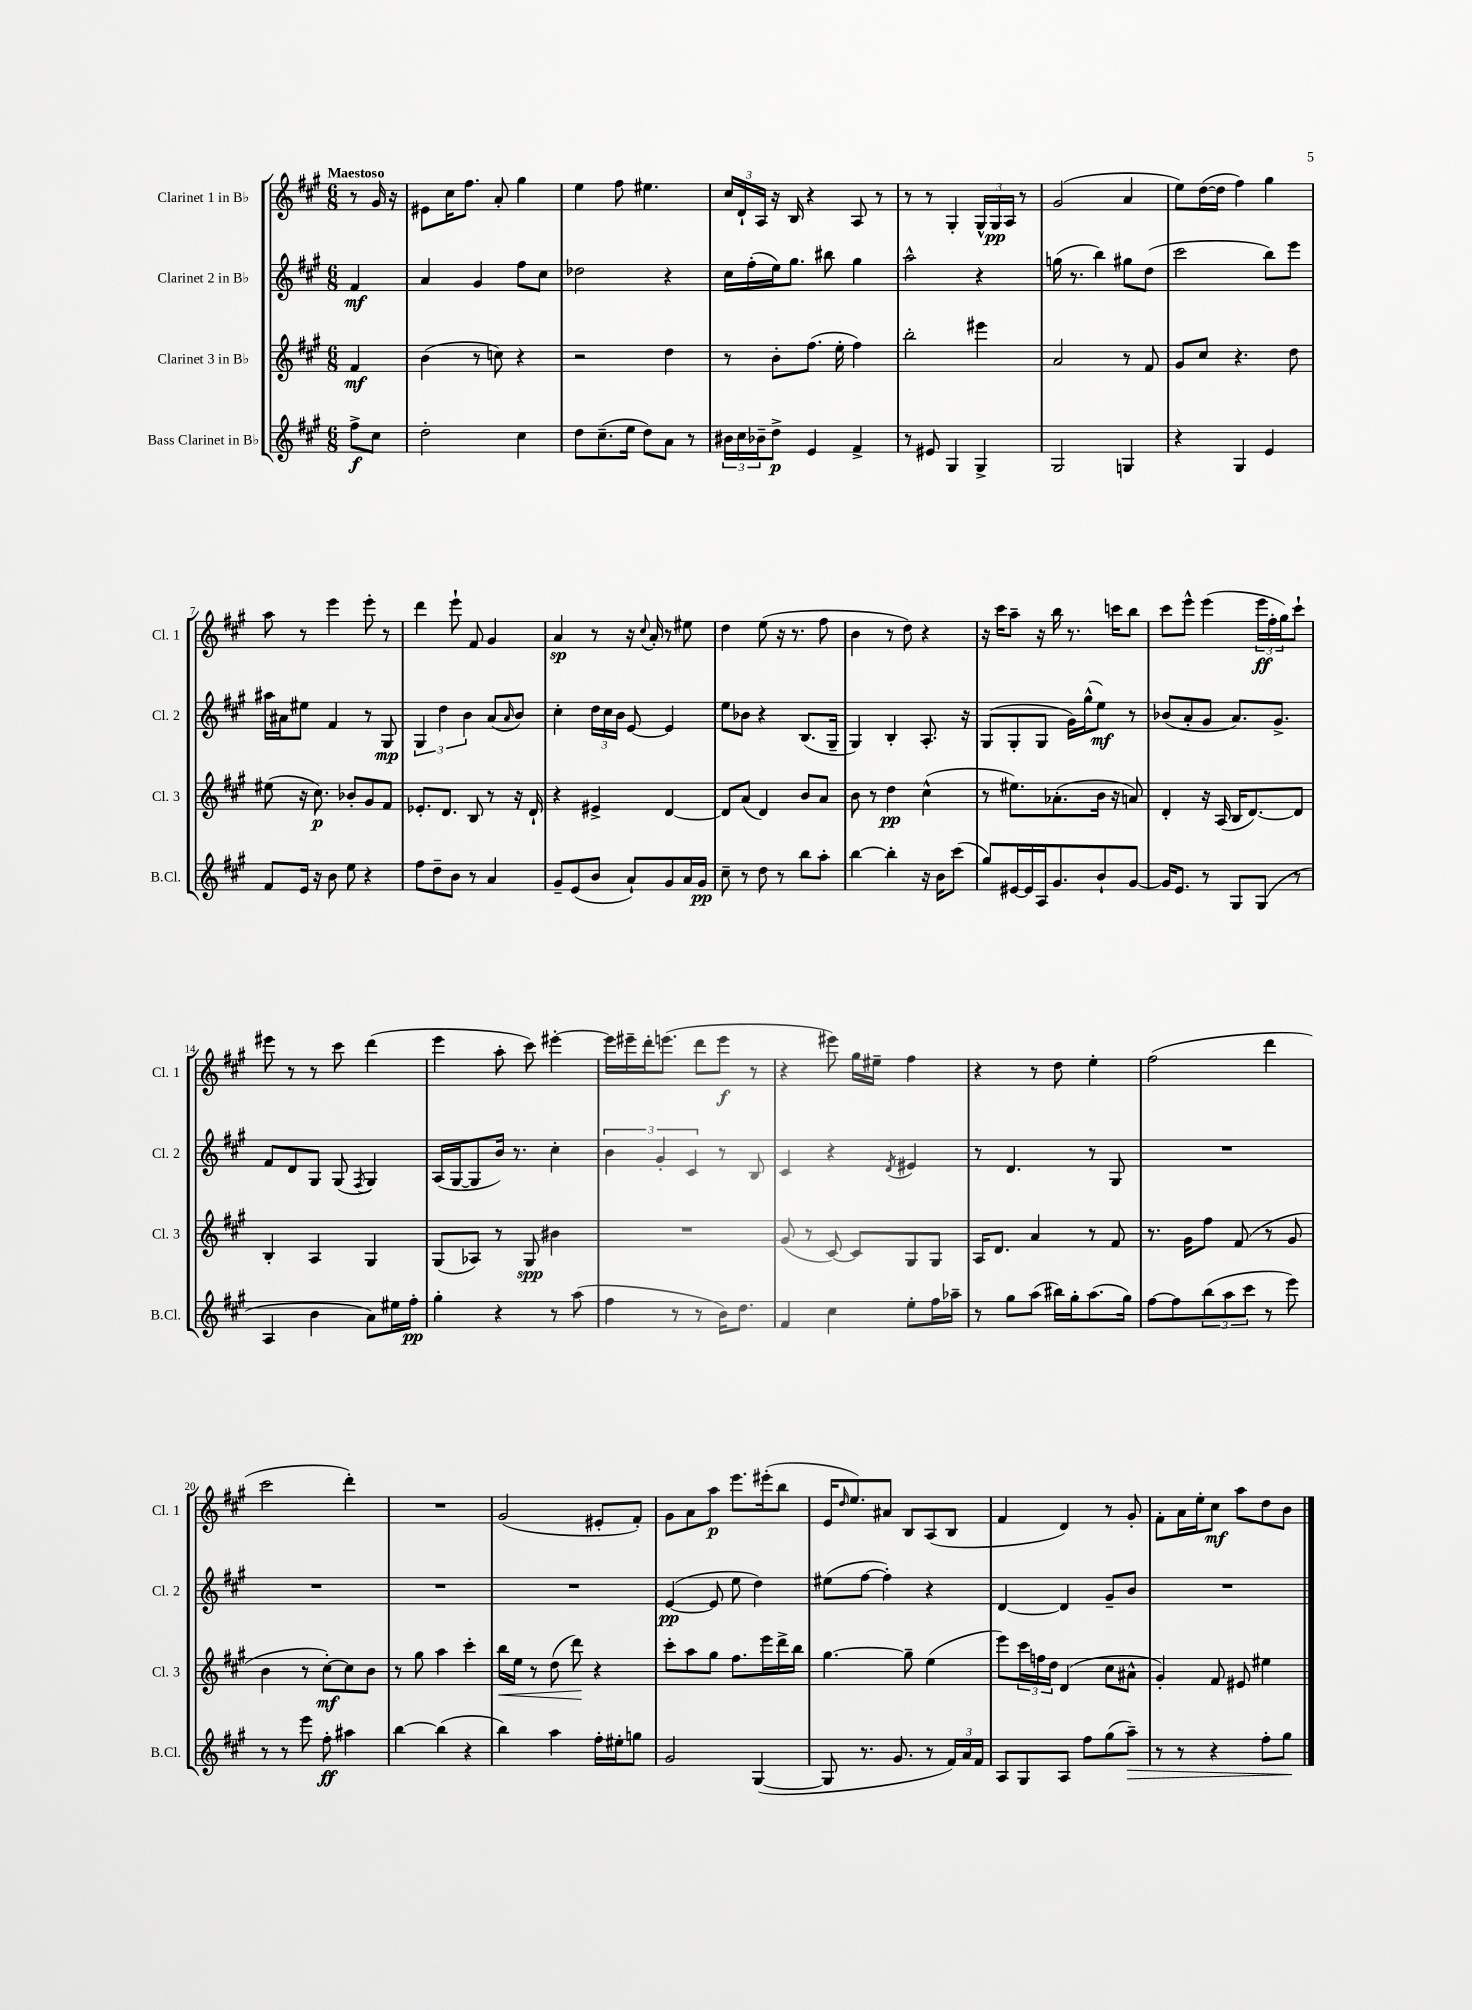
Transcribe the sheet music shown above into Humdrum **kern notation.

**kern	**dynam	**kern	**dynam	**kern	**dynam	**kern	**dynam
*part4	*part4	*part3	*part3	*part2	*part2	*part1	*part1
*staff4	*staff4	*staff3	*staff3	*staff2	*staff2	*staff1	*staff1
*I"Bass Clarinet in B♭	*	*I"Clarinet 3 in B♭	*	*I"Clarinet 2 in B♭	*	*I"Clarinet 1 in B♭	*
*I'B.Cl.	*	*I'Cl. 3	*	*I'Cl. 2	*	*I'Cl. 1	*
*clefG2	*	*clefG2	*	*clefG2	*	*clefG2	*
*k[f#c#g#]	*	*k[f#c#g#]	*	*k[f#c#g#]	*	*k[f#c#g#]	*
*M6/8	*	*M6/8	*	*M6/8	*	*M6/8	*
=	=	=	=	=	=	=	=
!	!	!	!	!	!	!LO:TX:a:B:t=Maestoso	!
8ff#^\L	f	4f#/	mf	4f#/	mf	8r	.
8cc#\J	.	.	.	.	.	16g#/	.
.	.	.	.	.	.	16r	.
=1	=1	=1	=1	=1	=1	=1	=1
2dd'\	.	(4b\	.	4a/	.	8e#X\L	.
.	.	.	.	.	.	16cc#\K	.
.	.	.	.	.	.	8.ff#\J	.
.	.	8r	.	4g#/	.	.	.
.	.	8ccn\)	.	.	.	8a'/	.
4cc#\	.	4r	.	8ff#\L	.	4gg#\	.
.	.	.	.	8cc#\J	.	.	.
=2	=2	=2	=2	=2	=2	=2	=2
8dd\L	.	2r	.	2dd-X\	.	4ee\	.
(8.cc#~\	.	.	.	.	.	.	.
.	.	.	.	.	.	8ff#\	.
16ee\Jk	.	.	.	.	.	.	.
8dd\L)	.	.	.	.	.	4.ee#X\	.
8a\J	.	4dd\	.	4r	.	.	.
8r	.	.	.	.	.	.	.
=3	=3	=3	=3	=3	=3	=3	=3
24b#X\LL	.	8r	.	16cc#\LL	.	24cc#/LL	.
24cc#\	.	.	.	.	.	24d`/	.
.	.	.	.	(16ff#'\	.	.	.
24b-X~\J	.	.	.	.	.	24A/JJ	.
8dd^\J	p	8b'\L	.	16ee\J)	.	16r	.
.	.	.	.	8.gg#\J	.	16B/	.
4e/	.	(8.ff#\J	.	.	.	4r	.
.	.	.	.	8bb#X\	.	.	.
.	.	16ee'\	.	.	.	.	.
4f#^/	.	4ff#\)	.	4gg#\	.	8A/	.
.	.	.	.	.	.	8r	.
=4	=4	=4	=4	=4	=4	=4	=4
8r	.	2bb'\	.	2aa^^\	.	8r	.
8e#X/	.	.	.	.	.	8r	.
4G#/	.	.	.	.	.	4G#'/	.
4G#^/	.	4eee#X\	.	4r	.	24G#^^/LL	.
.	.	.	.	.	.	24G#/	pp
.	.	.	.	.	.	24A/JJ	.
.	.	.	.	.	.	8r	.
=5	=5	=5	=5	=5	=5	=5	=5
2G#/	.	2a/	.	(16ggn\	.	(2g#/	.
.	.	.	.	8.r	.	.	.
.	.	.	.	4bb\)	.	.	.
4Gn/	.	8r	.	8gg#X\L	.	4a/	.
.	.	8f#/	.	(8dd\J	.	.	.
=6	=6	=6	=6	=6	=6	=6	=6
4r	.	8g#/L	.	2ccc#\	.	8ee\L)	.
.	.	8cc#/J	.	.	.	([16dd\L	.
.	.	.	.	.	.	16dd\JJ]	.
4G#/	.	4.r	.	.	.	4ff#\)	.
4e/	.	.	.	8bb\L)	.	4gg#\	.
.	.	8dd\	.	8eee\J	.	.	.
!!LO:LB:g=z
=7	=7	=7	=7	=7	=7	=7	=7
8f#/L	.	(8ee#X\	.	16aa#X\LL	.	8aa\	.
.	.	.	.	16a#X\J	.	.	.
16e/Jk	.	16r	.	8ee#X\J	.	8r	.
16r	.	8.cc#\)	p	.	.	.	.
8b\	.	.	.	4f#/	.	4eee\	.
8ee\	.	8b-X'/L	.	.	.	.	.
4r	.	8g#/	.	8r	.	8eee'\	.
.	.	8f#/J	.	8G#/	mp	8r	.
=8	=8	=8	=8	=8	=8	=8	=8
8ff#\L	.	8.e-X'/L	.	6G#/	.	4ddd\	.
8dd~\	.	.	.	.	.	.	.
.	.	.	.	6dd\	.	.	.
.	.	8.d/J	.	.	.	.	.
8b\J	.	.	.	.	.	8eee`\	.
.	.	.	.	6b\	.	.	.
8r	.	8B/	.	.	.	8f#/	.
4a/	.	8r	.	(8a/L	.	4g#/	.
.	.	.	.	16qqa/	.	.	.
.	.	16r	.	8b/J)	.	.	.
.	.	16d`/	.	.	.	.	.
=9	=9	=9	=9	=9	=9	=9	=9
8g#~/L	.	4r	.	4cc#'\	.	4a/	sp
(8e/	.	.	.	.	.	.	.
8b/J	.	4e#X^/	.	24dd\LL	.	8r	.
.	.	.	.	24cc#\	.	.	.
.	.	.	.	24b\JJ	.	.	.
8a`/L)	.	.	.	[8e/	.	16r	.
.	.	.	.	.	.	8qqcc#/	.
.	.	.	.	.	.	16a'/	.
8g#/	.	[4d/	.	4e/]	.	8r	.
16a/L	.	.	.	.	.	8ee#X\	.
16g#/JJ	pp	.	.	.	.	.	.
=10	=10	=10	=10	=10	=10	=10	=10
8cc#~\	.	8d/L]	.	8ee\L	.	4dd\	.
8r	.	(8a/J	.	8b-X\J	.	.	.
8dd\	.	4d/)	.	4r	.	(8ee\	.
8r	.	.	.	.	.	16r	.
.	.	.	.	.	.	8.r	.
8bb\L	.	8b/L	.	(8.B/L	.	.	.
8aa'\J	.	8a/J	.	.	.	8ff#\	.
.	.	.	.	16G#~/Jk	.	.	.
=11	=11	=11	=11	=11	=11	=11	=11
[4bb\	.	8b\	.	4G#/)	.	4b\	.
.	.	8r	.	.	.	.	.
4bb'\]	.	4dd\	pp	4B'/	.	8r	.
.	.	.	.	.	.	8dd\)	.
16r	.	(4cc#^^\	.	8.A'/	.	4r	.
16b\KL	.	.	.	.	.	.	.
(8ccc#\J	.	.	.	.	.	.	.
.	.	.	.	16r	.	.	.
=12	=12	=12	=12	=12	=12	=12	=12
8gg#/L)	.	8r	.	(8G#/L	.	16r	.
.	.	.	.	.	.	16ccc#\KL	.
[16e#X/L	.	8.ee#X\L)	.	8G#'/	.	8aa~\J	.
16e#/]	.	.	.	.	.	.	.
16A/J	.	.	.	8G#/J	.	16r	.
8.g#/	.	(8.a-X'\	.	.	.	16bb\	.
.	.	.	.	16g#\LL)	.	8.r	.
.	.	.	.	(16gg#^^\J	.	.	.
8b`/	.	16b\Jk	.	8ee\J)	mf	.	.
.	.	16r	.	.	.	16cccn\KL	.
[8g#/J	.	8an/)	.	8r	.	8bb\J	.
=13	=13	=13	=13	=13	=13	=13	=13
16g#/KL]	.	4d'/	.	(8b-X/L	.	8ccc#\L	.
8.e/J	.	.	.	.	.	.	.
.	.	.	.	8a'/	.	8eee^^\J	.
8r	.	16r	.	8g#/J	.	(4eee\	.
.	.	(16A/	.	.	.	.	.
8G#/L	.	16B/KL	.	8.a/L)	.	.	.
.	.	[8.d/)	.	.	.	.	.
(8G#/J	.	.	.	.	.	24eee\LL	ff
.	.	.	.	.	.	24ff#'\	.
.	.	.	.	8.g#^/J	.	.	.
.	.	.	.	.	.	24gg#\J)	.
8r	.	8d/J]	.	.	.	8ccc#`\J	.
!!LO:LB:g=z
=14	=14	=14	=14	=14	=14	=14	=14
4A/	.	4B'/	.	8f#/L	.	8eee#X\	.
.	.	.	.	8d/	.	8r	.
4b\	.	4A/	.	8G#/J	.	8r	.
.	.	.	.	(8G#/	.	8ccc#\	.
.	.	.	.	8qF#/	.	.	.
8a\L)	.	4G#/	.	4G#/)	.	(4ddd\	.
16ee#X\L	.	.	.	.	.	.	.
16ff#'\JJ	pp	.	.	.	.	.	.
=15	=15	=15	=15	=15	=15	=15	=15
4gg#'\	.	(8G#/L	.	(16A/LL	.	4eee\	.
.	.	.	.	[16G#/J	.	.	.
.	.	8A-X/J)	.	8G#/]	.	.	.
4r	.	8r	.	16b/Jk)	.	8aa'\	.
.	.	.	.	8.r	.	.	.
.	.	8G#/	spp	.	.	8ccc#\)	.
8r	.	4b#X\	.	4cc#'\	.	[4eee#X'\	.
(8aa\	.	.	.	.	.	.	.
=16	=16	=16	=16	=16	=16	=16	=16
4ff#\	.	2.r	.	6b\	.	16eee#\LL]	.
.	.	.	.	.	.	16eee#X~\	.
.	.	.	.	.	.	16ddd'\J	.
.	.	.	.	6g#'/	.	.	.
.	.	.	.	.	.	(8.eeen\J	.
8r	.	.	.	.	.	.	.
.	.	.	.	6c#/	.	.	.
8r	.	.	.	.	.	8ddd\L	.
16b\KL)	.	.	.	8r	.	8eee\J	f
8.dd\J	.	.	.	.	.	.	.
.	.	.	.	8B/	.	8r	.
=17	=17	=17	=17	=17	=17	=17	=17
4f#/	.	(8g#/	.	4c#/	.	4r	.
.	.	8r	.	.	.	.	.
4cc#\	.	[8c#/)	.	4r	.	8eee#X\)	.
.	.	8c#/L]	.	.	.	16gg#\LL	.
.	.	.	.	.	.	16ee#X~\JJ	.
.	.	.	.	8qd/	.	.	.
8ee'\L	.	8G#/	.	4e#X/	.	4ff#\	.
16ff#\L	.	8G#/J	.	.	.	.	.
16aa-X~\JJ	.	.	.	.	.	.	.
=18	=18	=18	=18	=18	=18	=18	=18
8r	.	16A/KL	.	8r	.	4r	.
.	.	8.d/J	.	.	.	.	.
8gg#\L	.	.	.	4.d/	.	.	.
(8aa\J	.	4a/	.	.	.	8r	.
16bb#X\LL)	.	.	.	.	.	8dd\	.
16gg#'\J	.	.	.	.	.	.	.
(8.aa\	.	8r	.	8r	.	4ee'\	.
.	.	8f#/	.	8G#/	.	.	.
16gg#\Jk)	.	.	.	.	.	.	.
=19	=19	=19	=19	=19	=19	=19	=19
[8ff#\L	.	8.r	.	2.r	.	(2ff#\	.
8ff#\]	.	.	.	.	.	.	.
.	.	16g#\KL	.	.	.	.	.
(12bb\	.	8ff#\J	.	.	.	.	.
12aa\	.	.	.	.	.	.	.
.	.	(8f#/	.	.	.	.	.
12ccc#\J	.	.	.	.	.	.	.
8r	.	8r	.	.	.	4ddd\	.
8eee\)	.	8g#/	.	.	.	.	.
!!LO:LB:g=z
=20	=20	=20	=20	=20	=20	=20	=20
8r	.	4b\	.	2.r	.	2ccc#\	.
8r	.	.	.	.	.	.	.
8eee\	.	8r	.	.	.	.	.
8ff#'\	ff	[8cc#'\L)	mf	.	.	.	.
4aa#X\	.	8cc#\]	.	.	.	4ddd'\)	.
.	.	8b\J	.	.	.	.	.
=21	=21	=21	=21	=21	=21	=21	=21
[4bb\	.	8r	.	2.r	.	2.r	.
.	.	8gg#\	.	.	.	.	.
(4bb\]	.	4aa\	.	.	.	.	.
4r	.	4ccc#'\	.	.	.	.	.
=22	=22	=22	=22	=22	=22	=22	=22
!	!	!	!LO:HP:b	!	!	!	!
4bb\)	.	16bb\LL	<	2.r	.	(2g#/	.
.	.	16ee\JJ	.	.	.	.	.
.	.	8r	.	.	.	.	.
4aa\	.	(8dd\	.	.	.	.	.
.	.	8ddd\)	.	.	.	.	.
16ff#'\LL	.	4r	[	.	.	8e#X'/L	.
16ee#X'\J	.	.	.	.	.	.	.
8ggn\J	.	.	.	.	.	8f#'/J)	.
=23	=23	=23	=23	=23	=23	=23	=23
2g#/	.	8ccc#'\L	.	([4e/	pp	8g#\L	.
.	.	8aa\	.	.	.	8a\	.
.	.	8gg#\J	.	8e/]	.	8aa\J	p
.	.	8.ff#\L	.	8ee\	.	8.eee\L	.
([4G#/	.	.	.	4dd\)	.	.	.
.	.	16eee\L	.	.	.	(16eee#X'\k	.
.	.	16ddd^\	.	.	.	8bb\J	.
.	.	16bb\JJ	.	.	.	.	.
=24	=24	=24	=24	=24	=24	=24	=24
8G#/]	.	[4.gg#\	.	(8ee#X\L	.	16e/KL	.
.	.	.	.	.	.	16qqdd/	.
.	.	.	.	.	.	8.ee/)	.
8.r	.	.	.	[8ff#\J	.	.	.
.	.	.	.	4ff#'\])	.	8a#X/J	.
8.g#/	.	.	.	.	.	.	.
.	.	8gg#~\]	.	.	.	8B/L	.
8r	.	(4ee\	.	4r	.	(8A/	.
24f#/LL)	.	.	.	.	.	8B/J	.
24a/	.	.	.	.	.	.	.
24f#/JJ	.	.	.	.	.	.	.
=25	=25	=25	=25	=25	=25	=25	=25
8A/L	.	8eee\L)	.	[4d/	.	4f#/	.
8G#/	.	24ccc#\L	.	.	.	.	.
.	.	24ffn\	.	.	.	.	.
.	.	24dd\JJ	.	.	.	.	.
8A/J	.	(4d/	.	4d/]	.	4d/)	.
8ff#\L	.	.	.	.	.	.	.
(8gg#\	.	8cc#\L	.	8g#~/L	.	8r	.
!	!LO:HP:b	!	!	!	!	!	!
8aa~\J)	>	8a#X^^\J	.	8b/J	.	8g#'/	.
=26	=26	=26	=26	=26	=26	=26	=26
8r	.	4g#'/)	.	2.r	.	8f#'\L	.
8r	.	.	.	.	.	16a\L	.
.	.	.	.	.	.	16ee'\J	.
4r	.	8f#/	.	.	.	8cc#\J	mf
.	.	8e#X/	.	.	.	8aa\L	.
8ff#'\L	.	4ee#X\	.	.	.	8dd\	.
8gg#\J	.	.	.	.	.	8b\J	.
.	]	.	.	.	.	.	.
==	==	==	==	==	==	==	==
*-	*-	*-	*-	*-	*-	*-	*-
